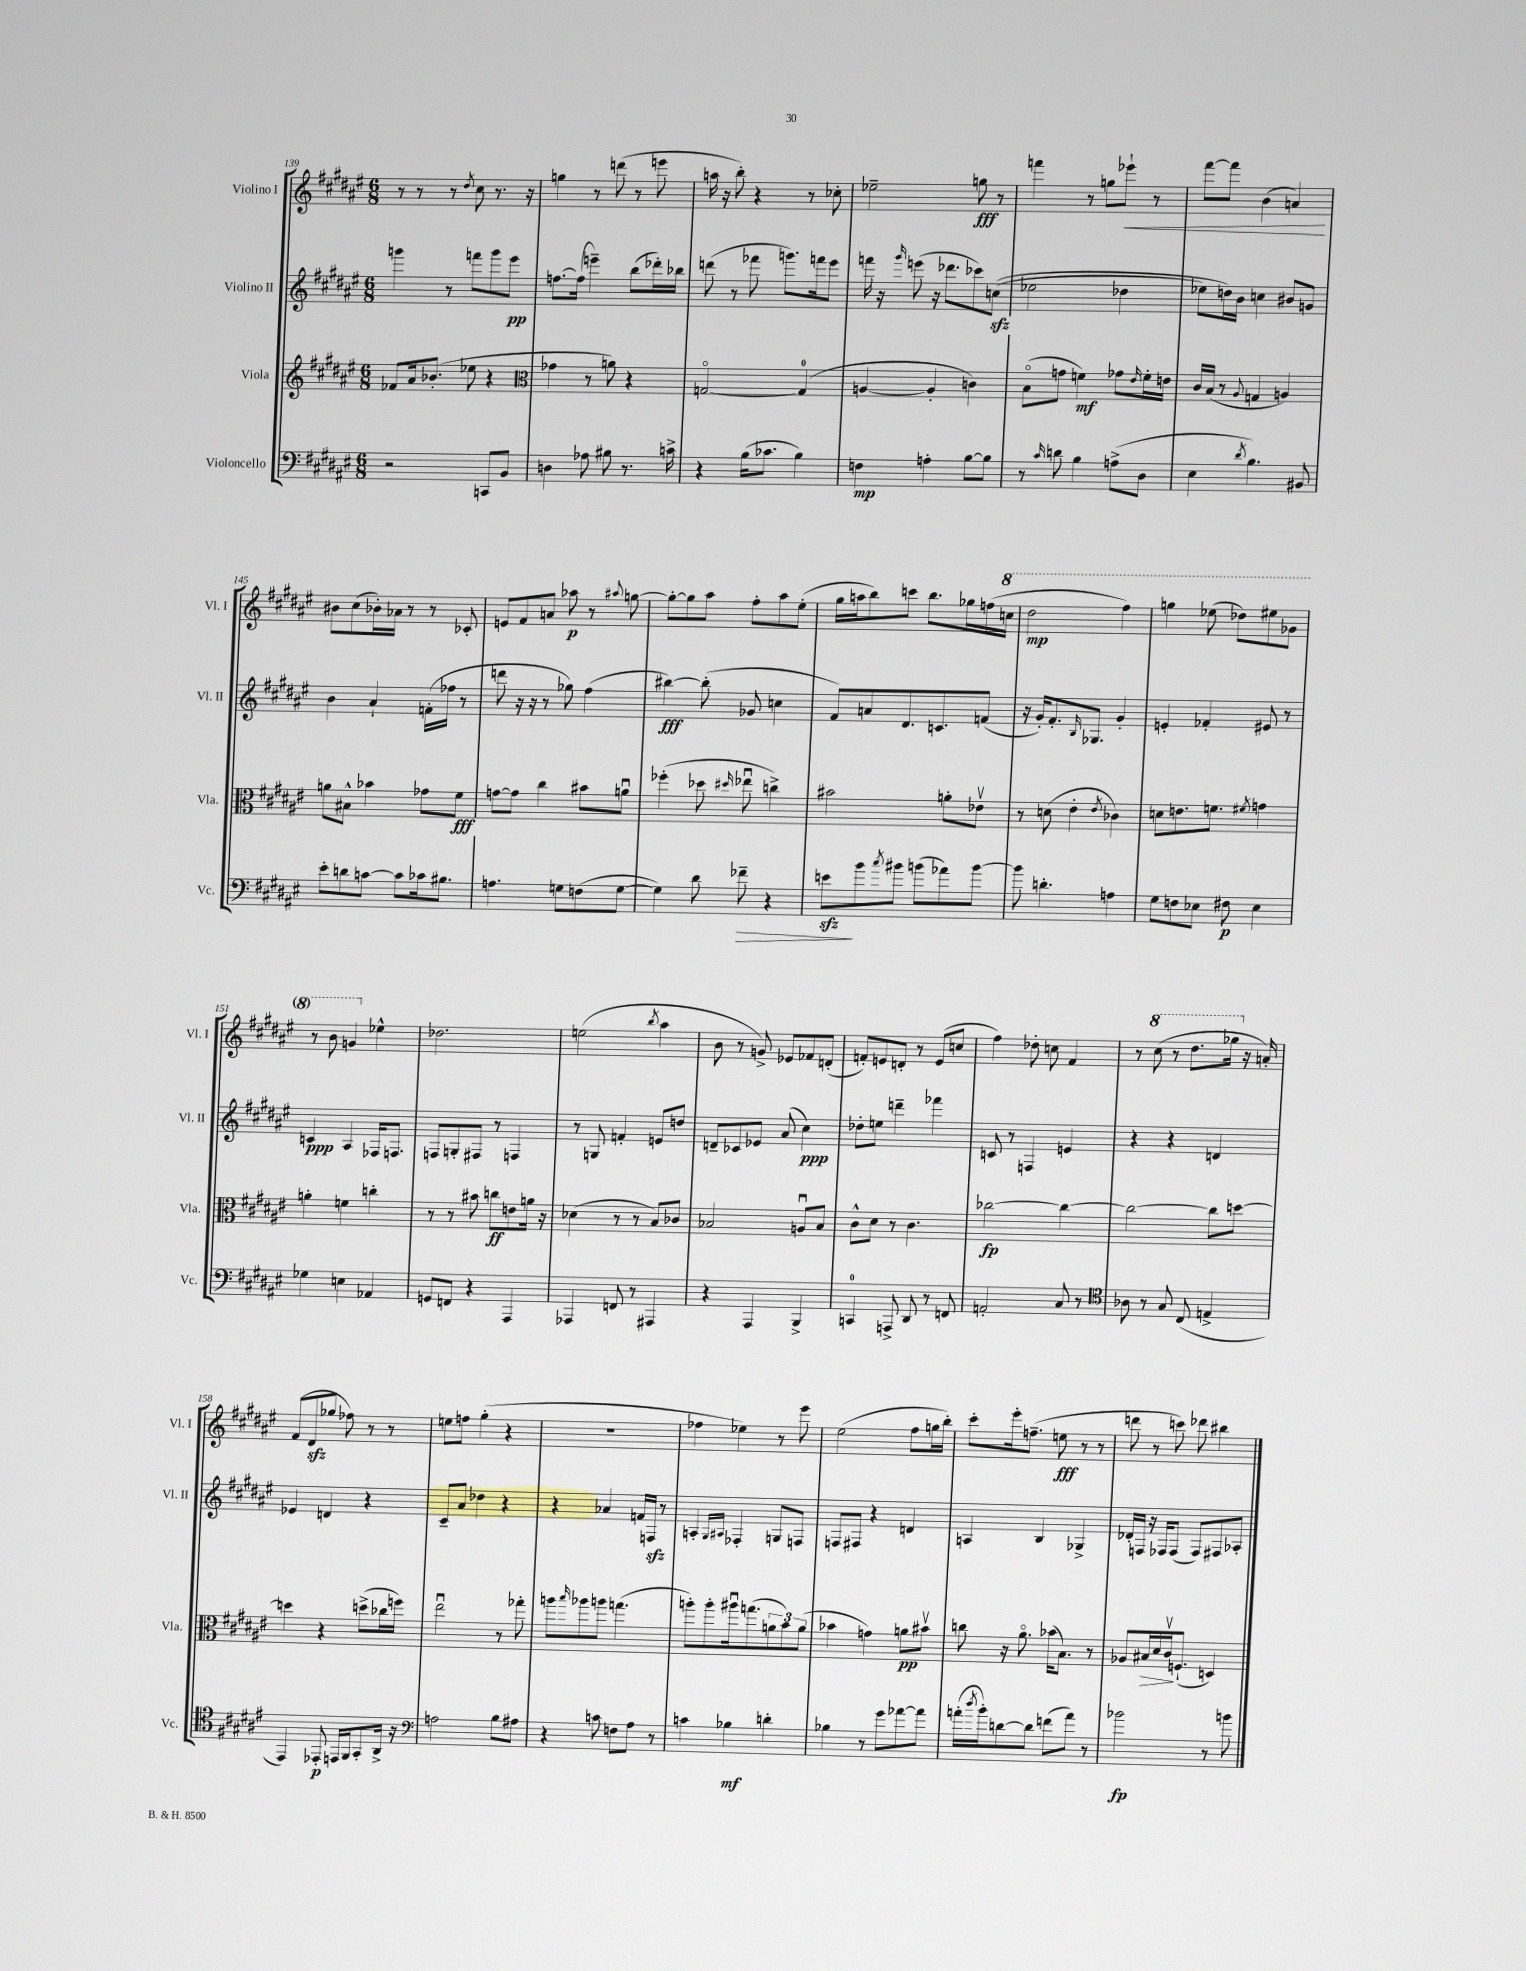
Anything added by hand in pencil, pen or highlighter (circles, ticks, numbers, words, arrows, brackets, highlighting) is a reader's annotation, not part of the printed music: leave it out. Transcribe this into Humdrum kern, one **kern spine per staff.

**kern	**kern	**kern	**kern
*staff4	*staff3	*staff2	*staff1
*clefF4	*clefG2	*clefG2	*clefG2
*k[f#c#g#d#a#e#]	*k[f#c#g#d#a#e#]	*k[f#c#g#d#a#e#]	*k[f#c#g#d#a#e#]
*M6/8	*M6/8	*M6/8	*M6/8
2r	8f-	4ggg	8r
.	16a#	.	8r
.	(8.b-'	.	.
.	.	8r	8r
.	.	.	8qdd#
.	8ee-	8fff	8cc#
8CC	4r	8ggg	8.r
8BB	.	8eee#	.
.	.	.	16r
=	=	=	=
*	*clefC3	*	*
4D	4g-	[8.ff	4gg
.	.	(16ff]	.
8A-	8r	4eee~)	8r
8B#	8a)	.	(8ddd
8.r	4r	(8bb	8r
.	.	16ddd-')	8eee
16c^	.	16bb-	.
=	=	=	=
4r	[2Go	(8ddd	16aa
.	.	.	16r
.	.	8r	8bb')
(16B	.	8fff-	4r
8.c-	.	.	.
.	.	8.ggg)	.
4B)	(4G]	.	8r
.	.	16fff	.
.	.	8eee#	8cc-'
=	=	=	=
4F	[4A	16fff	2ee-~
.	.	16r	.
.	.	16qqggg#	.
.	.	(8eee	.
4A'	4A']	16r	.
.	.	8.ddd-	.
[8B	4c)	8ccc-)	8gg
8B]	.	&((8cc	8r
=	=	=	=
8r	(8Bo	2ee-	4fff
16qqc#	.	.	.
8d	8g	.	.
4B	4f)	.	8r
.	.	.	8gg
(8A^	8g-	4dd-	8eee-`
.	16qqe#	.	.
8D#	16f'	.	8r
.	16e	.	.
=	=	=	=
4E#	16c#	8ee-)	[8fff#
.	(16B	.	.
.	8r	16dd&)	8fff#]
.	.	16b	.
8qd#	8qqA#	.	.
4.B)	4G	4cc	(4b
.	4A)	8b#	4a)
8BB#	.	8g	.
=	=	=	=
8e#'	8a	4b	8b#
8d	8B#^^	.	(8cc#
[8c	4b-	4a#`	16b-')
.	.	.	16a-
8c]	.	.	8r
16c-	8g-	(16f'	8r
8.B#	.	16ff-	.
.	8f#	8r	8c-'
=	=	=	=
4.A	[8g	8ddd	8e
.	8g]	16r	8f#
.	.	16r	.
.	4cc#	8r	8a
8G	.	8gg-)	8aa-
(8F	8b#	(4ff#	8r
.	.	.	8qqaa#
[8G	8au	.	[8gg
=	=	=	=
4G])	(4ff-'	[4bb#)	8gg'_
.	.	.	8gg]
8d#	8dd-	(8bb#']	8aa#
.	16qqdd#	.	.
8f-~	8ee-u	8g-	8ff#'
4r	4cc^)	4cc	8aa#
.	.	.	(8ee#'
=	=	=	=
8e	2b#	8f#)	16gg#
.	.	.	16aa
8b	.	8a	8bb)
8qcc#	.	.	.
8b#	.	8.d#	8ccc
(8b	.	.	8.bb
.	.	8.c	.
8a-)	8a'	.	.
.	.	.	16gg-
[8b	8e-v	(8f	(16ff
.	.	.	16ccc
=	=	=	=
8b]	8r	16r	2ddd#
.	.	16g#')	.
4.d'	(8d	8.f#'	.
.	4e#'	.	.
.	.	16qqB	.
.	.	8.G-	.
.	8qe#	.	.
4A	4c-)	4g#'	4fff#)
=	=	=	=
8G#	8d	4e'	4ggg
8F	8.e	.	.
8E-	.	4f-'	(8eee-
.	8.f	.	.
8F#	.	.	8ddd-)
.	8qf#	.	.
4E-	4g	8e#	8eee#
.	.	8r	8gg-
=	=	=	=
4G-	4a'	4c	8r
.	.	.	8bb
4E	4f	4A#	4gg
4AA-	4cc'	16F-	4ee-^^
.	.	8.F	.
=	=	=	=
8GG	8r	8F	2.dd-
8FF	8r	8G'	.
4r	8b#	8F#	.
.	8cc	8r	.
4AAA#	8e	4F	.
.	16a	.	.
.	16r	.	.
=	=	=	=
4AAA-	(4d-	8r	(2ee
.	.	8G	.
8FF	8r	4f'	.
8r	8r	.	.
.	.	.	8qbb
4AAA#	8B)	8e	4aa#
.	8c-	8dd	.
=	=	=	=
4r	2B-	8d~	8b
.	.	8c-	8r
4AAA#	.	8e-	8g^)
.	.	(8a#	8e-
4BBB^	8Au	4cc#)	8f-
.	8B-	.	(8d'
=	=	=	=
4CC	8c#^^	8dd-'	8f')
.	8d#	8ee	8e
8AAA^	8r	4ddd~	8d'
8DD#	4.c#	.	8r
8r	.	4fff-	(8e
8FF	.	.	8cc
=	=	=	=
2AA'	[2cc-	8c	4ff#)
.	.	8r	.
.	.	4F	8dd-'
.	.	.	8cc
8C#	4cc-_	4e	4f#
8r	.	.	.
=	=	=	=
*clefC4	*	*	*
8A-	2cc-_	4r	8r
8r	.	.	(8ccc#
8G#	.	4r	8r
(8C#	.	.	8.ddd#
4E^	8cc-]	4d	.
.	.	.	16ggg-
.	[8dd	.	16r
.	.	.	16a')
=	=	=	=
4EE#)	4dd]	4e-	(8f#
.	.	.	8d#
8EE-'	4r	4d	8gg-
16EE	.	.	8ff-)
16FF#	.	.	.
8GG#'	(8dd^	4r	8r
16AA#^	16cc-	.	8r
16r	16ff)	.	.
=	=	=	=
*clefF4	*	*	*
2A	2ee#u	8c#~	8ee
.	.	8a#	8ff
.	.	4dd-	(4gg#'
8B	8r	4r	4r
8A#	8gg-'	.	.
=	=	=	=
4r	8aa	4r	2.r
.	16qqbb	.	.
.	8aa-	.	.
8c	8aa	4a-	.
8F	(4.gg	.	.
8A#	.	16f	.
.	.	16F	.
8r	.	8r	.
=	=	=	=
4c	8aa')	4A'	4ff-
.	8aa'	.	.
.	.	16qqG#	.
.	.	16qqA#	.
4B-	16aa#u	4F-'	4ee-)
.	(8.gg	.	.
4d'	12a	8G	8r
.	12b)	.	.
.	.	8F	8eee#
.	(12a	.	.
=	=	=	=
4B-	4b-	8F	(2ee#
.	.	8F#	.
8r	4g)	4r	.
8g#	.	.	.
[8a-	8a	4d	8ff#
8a-]	8b#v	.	16gg
.	.	.	16bb')
=	=	=	=
(16a'	8cc	4A	8ccc#'
8qdd#	.	.	.
16b')	.	.	.
[8d	16r	.	16eee#'
.	8.a#o	.	(8.ff~
8d]	.	4B	.
(8f	(16b-	.	8ee
.	8.B)	.	.
8a)	.	4G-^	8r
8r	8r	.	8r
=	=	=	=
2b-	8A-	16d-'	8ddd
.	.	16F	.
.	16B#	16r	8r
.	16d#	16F-	.
.	16c#v	(8F-	8ccc)
.	(8.F`	.	.
.	.	8F-)	8ddd-
8r	4D)	8F#	4bb#
8b	.	8A-'	.
==	==	==	==
*-	*-	*-	*-
